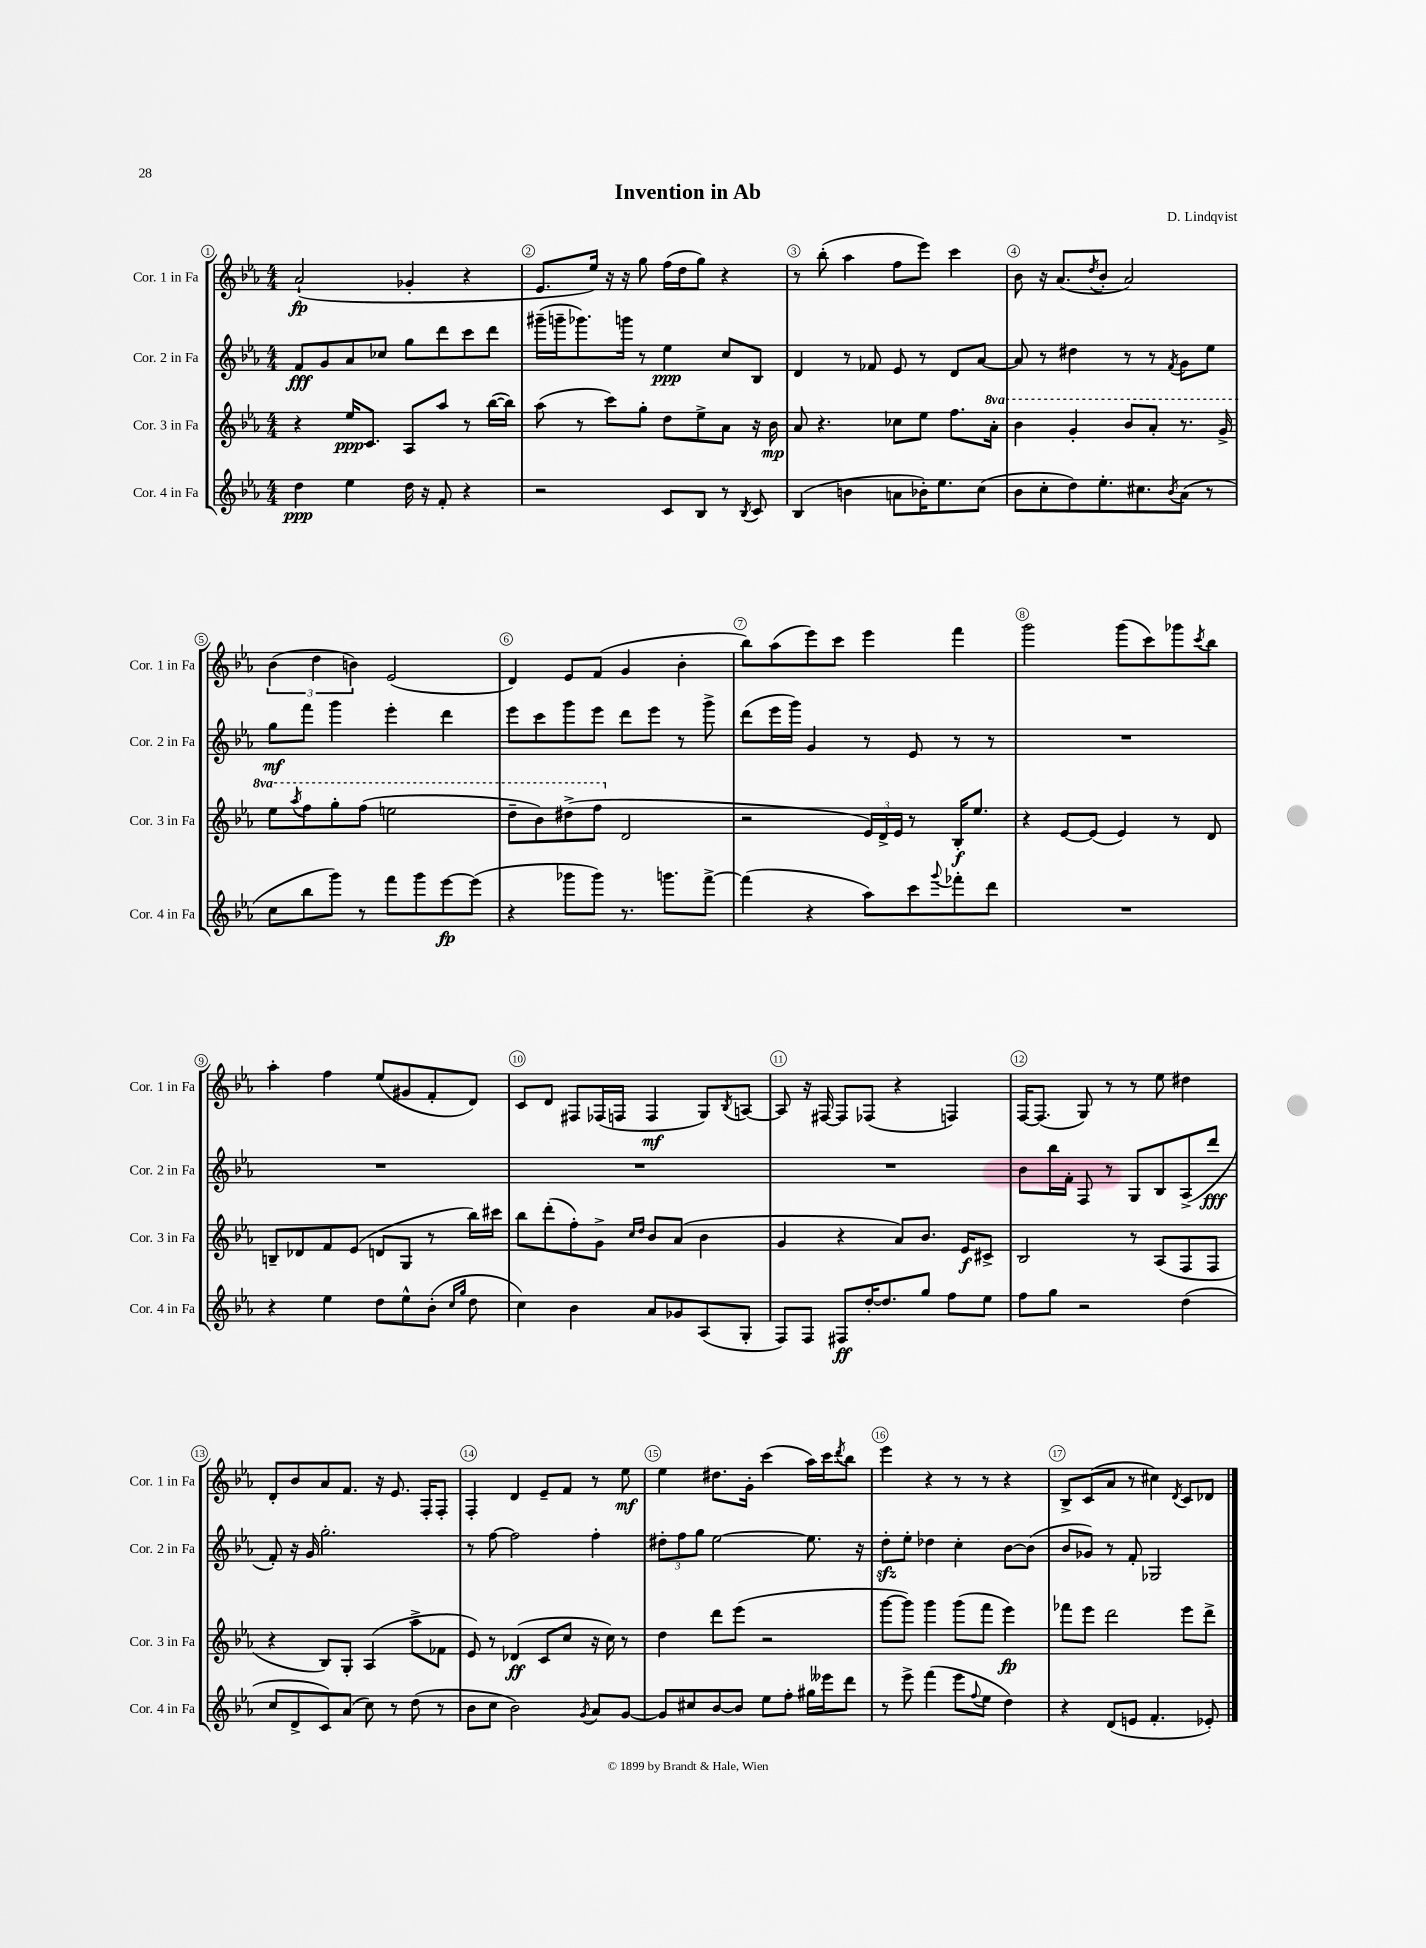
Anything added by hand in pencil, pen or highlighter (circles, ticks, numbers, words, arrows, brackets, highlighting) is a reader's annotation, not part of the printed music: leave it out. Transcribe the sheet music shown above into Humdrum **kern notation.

**kern	**kern	**kern	**kern
*staff4	*staff3	*staff2	*staff1
*clefG2	*clefG2	*clefG2	*clefG2
*k[b-e-a-]	*k[b-e-a-]	*k[b-e-a-]	*k[b-e-a-]
*M4/4	*M4/4	*M4/4	*M4/4
4dd\	4r	8f/L	(2a-`/
.	.	8g/	.
4ee-\	16ee-/LK	8a-/	.
.	8.c/J	.	.
.	.	8cc-/J	.
16dd\	8A-/L	8gg\L	4g-'/
16r	.	.	.
8f'/	8aa-/J	8ddd\	.
4r	8r	8ccc\	4r
.	([16bb-\LL	8ddd\J	.
.	16bb-\]JJ)	.	.
=	=	=	=
2r	(8aa-\	(16ggg#~\LL	8.e-/L
.	.	16ggg~\J	.
.	8r	8.ggg-\)	.
.	.	.	16ee-/Jk)
.	8ccc\L)	.	16r
.	.	16ggg\Jk	16r
.	8gg'\J	8r	8gg\
8c/L	8dd\L	4ee-\	(16ff\LL
.	.	.	16dd\J
8B-/J	8ee-^\	.	8gg\J)
8r	8a-\J	8cc/L	4r
8qB-/	.	.	.
8c/	16r	8B-/J	.
.	16b-\	.	.
=	=	=	=
(4B-/	8a-/	4d/	8r
.	4.r	.	(8bb-'\
4b\	.	8r	4aa-\
.	.	8f-/	.
8a\L	8cc-\L	8e-/	8ff\L
16b-'\K)	8ee-\J	8r	8eee-\J)
8.ee-\	.	.	.
.	8.ff\L	8d/L	4ccc\
(8cc\J	.	[8a-/J	.
.	16aa-'\Jk	.	.
=	=	=	=
8b-\L	4bb-\	8a-/]	8b-\
8cc'\	.	8r	16r
.	.	.	(8.a-/L
8dd\)	4gg'/	4dd#\	.
.	.	.	8qdd/
8.ee-'\	.	.	8b-'/J
.	8bb-/L	8r	2a-/)
8.cc#\	.	.	.
.	8aa-'/J	8r	.
8qb-/	.	8qf/	.
(8a-\J	8.r	8g\L	.
8r	.	8ee-\J	.
.	16gg^/	.	.
=	=	=	=
8cc\L	8eee-\L	8gg\L	(6b-\
.	8qaaa-/	.	.
8bb-\	8fff\	8fff\J	.
.	.	.	6dd\
8ggg\J)	8ggg'\	4ggg\	.
.	.	.	6b\)
8r	(8fff\J	.	.
8fff\L	2eee\	4eee-'\	(2e-/
8ggg\	.	.	.
[8eee-\	.	4ddd\	.
(8eee-\]J	.	.	.
=	=	=	=
4r	8ddd~\L	8eee-\L	4d/)
.	8bb-\)	8ccc\	.
8ggg-\L	(8ddd#^\	8ggg\	8e-/L
8ggg-\J)	8fff\J	8eee-\J	(8f/J
8.r	2d/	8ddd\L	4g/
.	.	8eee-\J	.
8.ggg\L	.	.	.
.	.	8r	4b-'\
[8fff^\J	.	8ggg^\	.
=	=	=	=
(4fff\]	2r	(8ddd\L	8bb-\L)
.	.	16eee-\L	(8aa-\
.	.	16ggg\JJ)	.
4r	.	4g/	8eee-\)
.	.	.	8ccc\J
8aa-\L)	24e-/LL)	8r	4eee-\
.	24d^/	.	.
.	24e-/JJ	.	.
8ccc\	8r	8e-/	.
8qqggg/	.	.	.
8fff-'\	16B-'/LK	8r	4fff\
.	8.ee-/J	.	.
8ddd\J	.	8r	.
=	=	=	=
1r	4r	1r	2ggg\
.	[8e-/L	.	.
.	(8e-/]J	.	.
.	4e-/)	.	(8ggg\L
.	.	.	8ccc\)
.	8r	.	8ggg-\
.	.	.	8qccc/
.	8d/	.	8bb-\J
=	=	=	=
4r	8B~/L	1r	4aa-'\
.	8d-/	.	.
4ee-\	8f/	.	4ff\
.	(8e-/J	.	.
8dd\L	8d/L	.	(8ee-/L
8ee-^^\	8G/J	.	8g#/
(8b-'\J	8r	.	8f'/
16qqcc/LL	.	.	.
16qqgg/JJ	.	.	.
8dd\	16bb-\LL)	.	8d/J)
.	16ccc#\JJ	.	.
=	=	=	=
4cc\)	8bb-\L	1r	8c/L
.	(8ddd'\	.	8d/J
4b-\	8ff'\)	.	8F#/L
.	8g^\J	.	(16F-/L
.	.	.	16F/JJ
.	16qqcc/LL	.	.
.	16qqdd/JJ	.	.
8a-/L	8b-/L	.	4F/
8g-/	(8a-/J	.	.
(8A-/	4b-\	.	8G/L)
.	.	.	8qB-/
8G'/J	.	.	[8A/J
=	=	=	=
8F/L)	4g/	1r	8A/]
8F/J	.	.	16r
.	.	.	[16F#/
8F#/L	4r	.	8F#/]L
[16dd'/K	.	.	(8F-/J
8.dd/]	.	.	.
.	8a-/L)	.	4r
8gg/J	8.b-/J	.	.
8ff\L	.	.	4F/)
.	16e-/LK	.	.
8ee-\J	8c#^/J	.	.
=	=	=	=
8ff\L	2B-/	8b-\L	[16F/LK
.	.	.	(8.F/]J
8gg\J	.	16bb-\L	.
.	.	16f'\JJ	.
2r	.	8F/	8G/)
.	.	8r	8r
.	8r	8G/L	8r
.	(8A-/L	8B-/	8ee-\
(4dd\	8F/	(8A-^/	4dd#\
.	8F/J	8ddd/J	.
=	=	=	=
8cc/L	4r	8f'/)	8d'/L
8d^/	.	16r	8b-/
.	.	16g/	.
8c/)	8B-/L)	2.gg'\	8a-/
(8a-/J	8G'/J	.	8.f/J
8cc\)	(4A-/	.	.
.	.	.	16r
8r	.	.	8.e-/
(8dd\	8aa-^\L	.	.
.	.	.	16F'/LK
8r	8f-\J	.	8F'/J
=	=	=	=
8b-\L	8e-/)	8r	4F'/
8cc\J	8r	[8ff\	.
2b-\)	(4d-/	2ff\]	4d/
.	8c/L	.	8e-~/L
.	8cc/J	.	8f/J
8qg/	.	.	.
8a-/L	16r	4ff'\	8r
.	16cc\)	.	.
[8g/J	8r	.	8ee-\
=	=	=	=
8g/]L	4dd\	12dd#'\L	4ee-\
.	.	12ff\	.
8cc#/	.	.	.
.	.	12gg\J	.
[8b-/	8ddd\L	[2ee-\	8.dd#\L
8b-/]J	(8eee-\J	.	.
.	.	.	16g'\Jk
8ee-\L	2r	.	(4ccc\
8ff'\J	.	.	.
16gg#\LL	.	8.ee-\]	16aa-\LL)
16eee--\J	.	.	16ccc\J
.	.	.	8qddd/
8ddd\J	.	.	8bb-\J
.	.	16r	.
=	=	=	=
8r	[8ggg\L	8dd'\L	4eee-\
8eee-^\	8ggg\]J)	8ee-'\J	.
(4fff\	4ggg\	4dd-\	4r
8eee-\L	(8ggg\L	4cc'\	8r
8qqff/	.	.	.
8ee-\J	8fff\J	.	8r
4dd\)	4eee-\)	[8b-\L	4r
.	.	(8b-\]J	.
=	=	=	=
4r	8fff-\L	8b-/L	8B-^/L
.	8eee-\J	8g-/J)	(8c/
(8d/L	2ddd\	8r	8a-/J
8e/J	.	8f'/	8r
4.f'/	.	2G-/	4cc#\)
.	.	.	8qd/
.	8eee-\L	.	8c/L
8e-'/)	8ddd^\J	.	8d-/J
==	==	==	==
*-	*-	*-	*-
